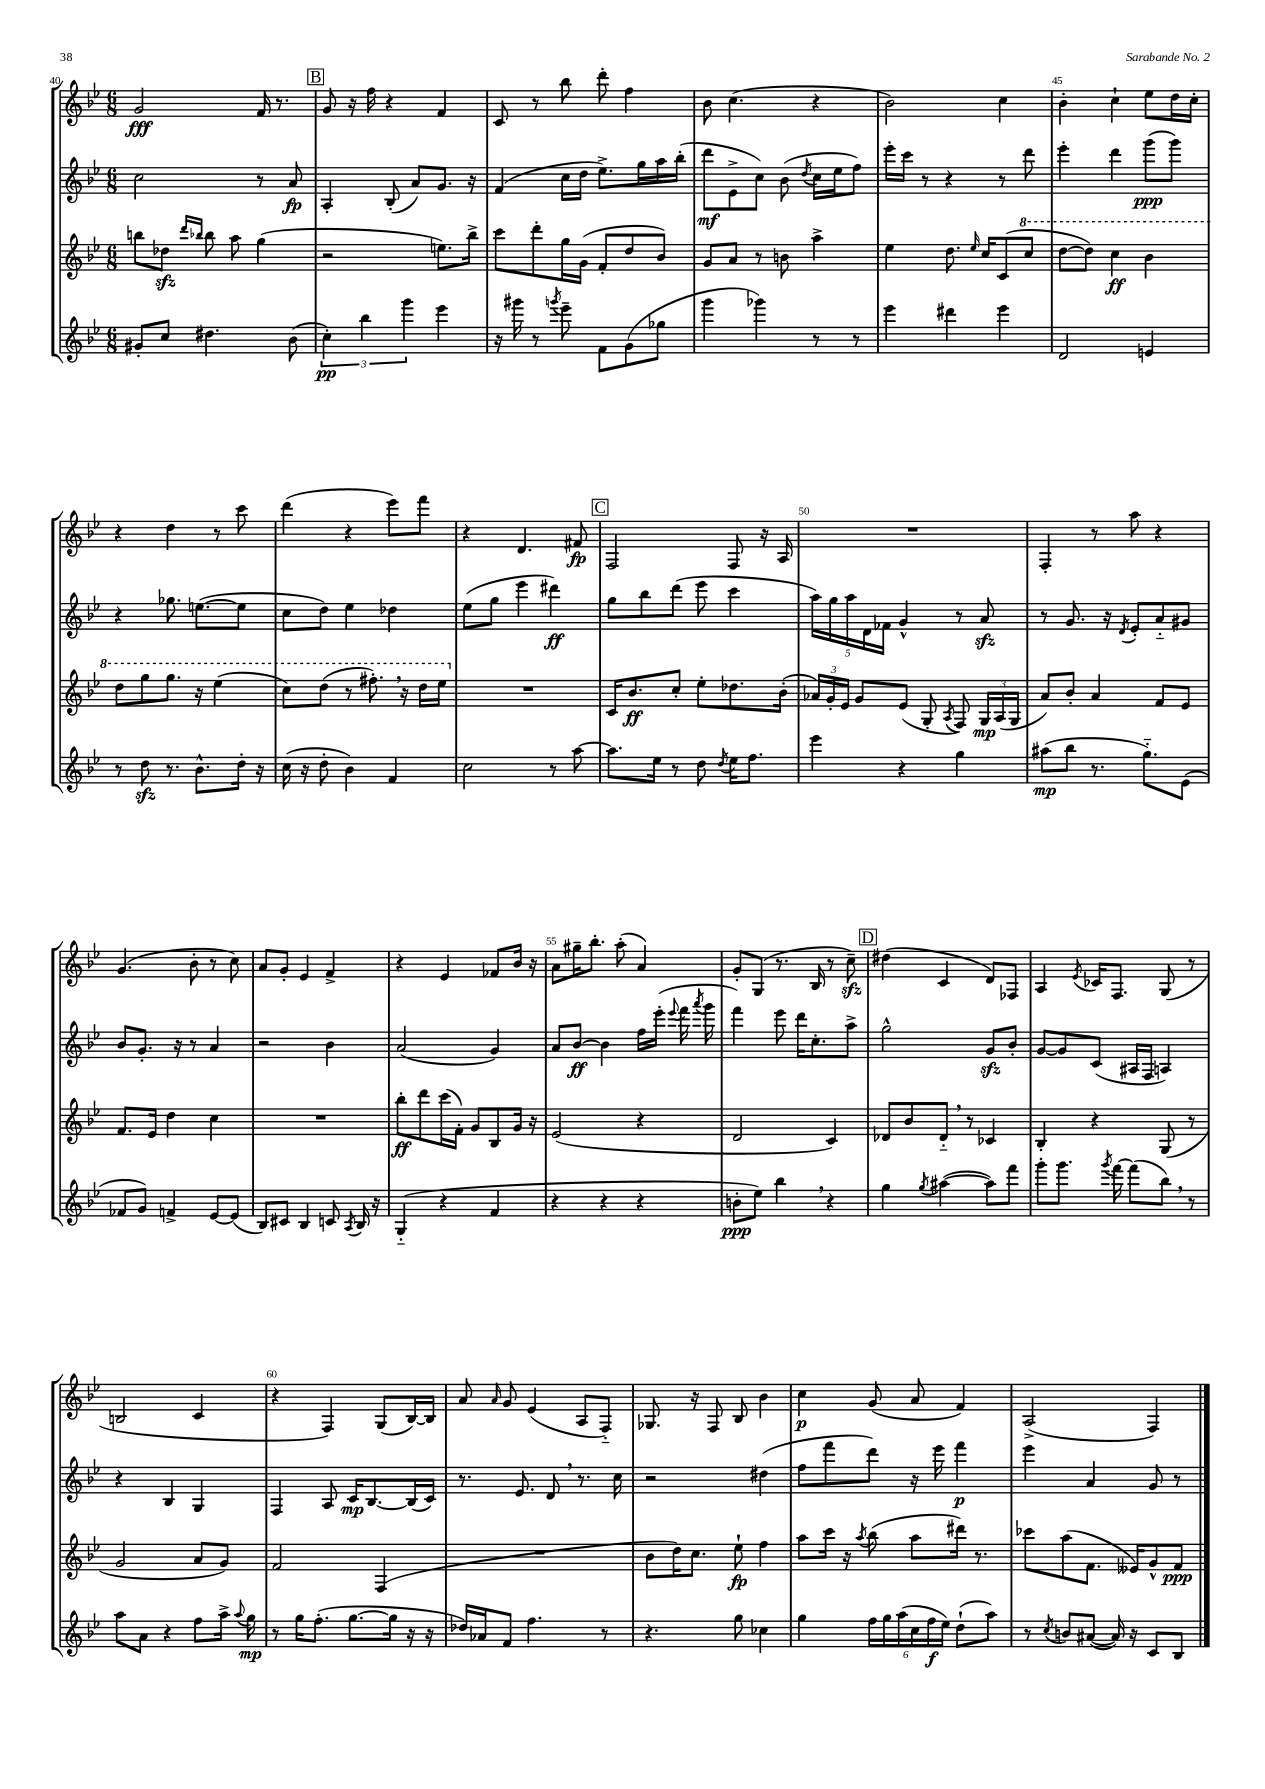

**kern	**dynam	**kern	**dynam	**kern	**dynam	**kern	**dynam
*part4	*part4	*part3	*part3	*part2	*part2	*part1	*part1
*staff4	*staff4	*staff3	*staff3	*staff2	*staff2	*staff1	*staff1
*clefG2	*	*clefG2	*	*clefG2	*	*clefG2	*
*k[b-e-]	*	*k[b-e-]	*	*k[b-e-]	*	*k[b-e-]	*
*M6/8	*	*M6/8	*	*M6/8	*	*M6/8	*
=40	=40	=40	=40	=40	=40	=40	=40
8g#X'/L	.	8bbn\L	.	2cc\	.	2g/	fff
8cc/J	.	8dd-Xzz\J	.	.	.	.	.
.	.	16qqddd/LL	.	.	.	.	.
.	.	16qqbb-X/JJ	.	.	.	.	.
4.dd#X\	.	8bb-\	.	.	.	.	.
.	.	8aa\	.	.	.	.	.
.	.	(4gg\	.	8r	.	16f/	.
.	.	.	.	.	.	8.r	.
(8b-\	.	.	.	8a/	fp	.	.
!!LO:REH:place=s1:t=B
=41	=41	=41	=41	=41	=41	=41	=41
6cc'\)	pp	2r	.	4A'/	.	8g/	.
.	.	.	.	.	.	16r	.
6bb-\	.	.	.	.	.	.	.
.	.	.	.	.	.	16ff\	.
.	.	.	.	(8B-'/	.	4r	.
6ggg\	.	.	.	.	.	.	.
.	.	.	.	8a/L)	.	.	.
4eee-\	.	8.een\L)	.	8.g/J	.	4f/	.
.	.	16bb-^\Jk	.	16r	.	.	.
=42	=42	=42	=42	=42	=42	=42	=42
16r	.	8ccc\L	.	(4f/	.	8c/	.
16ggg#X\	.	.	.	.	.	.	.
8r	.	8ddd'\	.	.	.	8r	.
8qgggn/	.	.	.	.	.	.	.
8eee-~\	.	16gg\L	.	16cc\LL	.	8bb-\	.
.	.	(16g\JJ	.	16dd\JJ	.	.	.
8f\L	.	8f'/L	.	8.ee-^\L)	.	8ddd'\	.
(8g\	.	8dd/	.	.	.	4ff\	.
.	.	.	.	16gg\L	.	.	.
8gg-X\J	.	8b-/J)	.	16aa\	.	.	.
.	.	.	.	(16bb-'\JJ	.	.	.
=43	=43	=43	=43	=43	=43	=43	=43
4ggg\	.	8g/L	.	8ddd\L	mf	8b-\	.
.	.	8a/J	.	8e-^\	.	(4.cc\	.
4ggg-X\)	.	8r	.	8cc\J)	.	.	.
.	.	8bn\	.	(8b-\	.	.	.
.	.	.	.	8qdd/	.	.	.
8r	.	4aa^\	.	16cc\LL	.	4r	.
.	.	.	.	16ee-\J	.	.	.
8r	.	.	.	8ff\J)	.	.	.
=44	=44	=44	=44	=44	=44	=44	=44
4eee-\	.	4ee-\	.	16eee-'\LL	.	2b-\)	.
.	.	.	.	16ccc\JJ	.	.	.
.	.	.	.	8r	.	.	.
4ddd#X\	.	8.dd\	.	4r	.	.	.
.	.	16qqee-/	.	.	.	.	.
.	.	16cc/KL	.	.	.	.	.
4eee-\	.	(8c/	.	8r	.	4cc\	.
*	*	*8va	*	*	*	*	*
.	.	8ccc/J	.	8ddd\	.	.	.
=45	=45	=45	=45	=45	=45	=45	=45
2d/	.	[8ddd\L	.	4eee-'\	.	4b-'\	.
.	.	8ddd\J])	.	.	.	.	.
.	.	4ccc\	ff	4ddd\	.	4cc`\	.
4en/	.	4bb-\	.	(8ggg\L	ppp	8ee-\L	.
.	.	.	.	8ggg\J)	.	16dd\L	.
.	.	.	.	.	.	16cc'\JJ	.
!!LO:LB:g=z
=46	=46	=46	=46	=46	=46	=46	=46
8r	.	8ddd\L	.	4r	.	4r	.
8ddzz\	.	8ggg\	.	.	.	.	.
8.r	.	8.ggg\J	.	8.gg-X\	.	4dd\	.
8.b-^^\L	.	16r	.	([8.een\L	.	.	.
.	.	(4eee-\	.	.	.	8r	.
16dd'\Jk	.	.	.	8ee\J]	.	8ccc\	.
16r	.	.	.	.	.	.	.
=47	=47	=47	=47	=47	=47	=47	=47
(16cc\	.	8ccc\L)	.	8cc\L	.	(4ddd\	.
16r	.	.	.	.	.	.	.
8dd'\	.	(8ddd\J	.	8dd\J)	.	.	.
4b-\)	.	8r	.	4ee-\	.	4r	.
.	.	8.fff#X',\)	.	.	.	.	.
4f/	.	.	.	4dd-X\	.	8eee-\L)	.
.	.	16r	.	.	.	.	.
.	.	16ddd\LL	.	.	.	8fff\J	.
.	.	16eee-\JJ	.	.	.	.	.
=48	=48	=48	=48	=48	=48	=48	=48
*	*	*X8va	*	*	*	*	*
2cc\	.	2.r	.	(8ee-\L	.	4r	.
.	.	.	.	8gg\J	.	.	.
.	.	.	.	4eee-\	.	4.d/	.
8r	.	.	.	4ddd#X\)	ff	.	.
[8aa\	.	.	.	.	.	8f#X/	fp
!!LO:REH:place=s1:t=C
=49	=49	=49	=49	=49	=49	=49	=49
8.aa\L]	.	16c/KL	.	8gg\L	.	2F/	.
.	.	8.b-/	ff	.	.	.	.
.	.	.	.	8bb-\	.	.	.
16ee-\Jk	.	.	.	.	.	.	.
8r	.	8cc'/J	.	(8ddd\J	.	.	.
8dd\	.	8ee-'\L	.	8eee-\	.	.	.
8qdd/	.	.	.	.	.	.	.
16ee-\KL	.	8.dd-X\	.	4ccc\	.	8F/	.
8.ff\J	.	.	.	.	.	.	.
.	.	.	.	.	.	16r	.
.	.	(16b-'\Jk	.	.	.	16A/	.
=50	=50	=50	=50	=50	=50	=50	=50
4eee-\	.	24a-X/LL)	.	20aa\LL)	.	2.r	.
.	.	24g'/	.	.	.	.	.
.	.	.	.	20gg\	.	.	.
.	.	24e-/JJ	.	.	.	.	.
.	.	.	.	20aa\	.	.	.
.	.	8g/L	.	.	.	.	.
.	.	.	.	20d\	.	.	.
.	.	.	.	20f-X\JJ	.	.	.
4r	.	(8e-/J	.	4g^^/	.	.	.
.	.	8G'/	.	.	.	.	.
.	.	8qA/	.	.	.	.	.
4gg\	.	8F/)	.	8r	.	.	.
.	.	24G/LL	mp	8azz/	.	.	.
.	.	(24A/	.	.	.	.	.
.	.	24G/JJ	.	.	.	.	.
=51	=51	=51	=51	=51	=51	=51	=51
(8aa#X\L	mp	8a/L)	.	8r	.	4F'/	.
8bb-\J	.	8b-'/J	.	8.g/	.	.	.
8.r	.	4a/	.	.	.	8r	.
.	.	.	.	16r	.	.	.
.	.	.	.	8qd/	.	.	.
.	.	.	.	8e-'/L	.	8aa\	.
8.gg\L)	.	.	.	.	.	.	.
.	.	8f/L	.	8a/	.	4r	.
(8e-\J	.	8e-/J	.	8g#X/J	.	.	.
!!LO:LB:g=z
=52	=52	=52	=52	=52	=52	=52	=52
8f-X/L	.	8.f/L	.	8b-/L	.	(4.g/	.
8g/J)	.	.	.	8.g'/J	.	.	.
.	.	16e-/Jk	.	.	.	.	.
4fn^/	.	4dd\	.	.	.	.	.
.	.	.	.	16r	.	.	.
.	.	.	.	8r	.	8b-'\	.
[8e-/L	.	4cc\	.	4a/	.	8r	.
(8e-/J]	.	.	.	.	.	8cc\)	.
=53	=53	=53	=53	=53	=53	=53	=53
8B-/L)	.	2.r	.	2r	.	8a/L	.
8c#X/J	.	.	.	.	.	8g'/J	.
4B-/	.	.	.	.	.	4e-/	.
8cn/	.	.	.	4b-\	.	4f^/	.
8qA/	.	.	.	.	.	.	.
16B-/	.	.	.	.	.	.	.
16r	.	.	.	.	.	.	.
=54	=54	=54	=54	=54	=54	=54	=54
(4G/	.	8bb-'\L	ff	(2a/	.	4r	.
.	.	8ddd\	.	.	.	.	.
4r	.	(16ccc\L	.	.	.	4e-/	.
.	.	16f'\JJ)	.	.	.	.	.
.	.	8g/L	.	.	.	.	.
4f/	.	8B-/	.	4g/)	.	8f-X/L	.
.	.	16g/Jk	.	.	.	16b-/Jk	.
.	.	16r	.	.	.	16r	.
=55	=55	=55	=55	=55	=55	=55	=55
4r	.	(2e-/	.	8a/L	.	8a\L	.
.	.	.	.	[8b-/J	ff	16gg#X~\K	.
.	.	.	.	.	.	8.bb-'\J	.
4r	.	.	.	4b-\]	.	.	.
.	.	.	.	.	.	(8aa'\	.
4r	.	4r	.	16ff\LL	.	4a/)	.
.	.	.	.	(16eee-'\JJ	.	.	.
.	.	.	.	8qqeee-/	.	.	.
.	.	.	.	16fff\	.	.	.
.	.	.	.	8qaaa/	.	.	.
.	.	.	.	16ggg\	.	.	.
=56	=56	=56	=56	=56	=56	=56	=56
8bn'\L	ppp	2d/	.	4fff\)	.	8g'/L	.
8ee-\J)	.	.	.	.	.	(8G/J	.
4bb-,\	.	.	.	8eee-\	.	8.r	.
.	.	.	.	16ddd\KL	.	.	.
.	.	.	.	8.cc'\	.	16B-/	.
4r	.	4c/)	.	.	.	8r	.
.	.	.	.	8aa^\J	.	8cczz~\)	.
!!LO:REH:place=s1:t=D
=57	=57	=57	=57	=57	=57	=57	=57
4gg\	.	8d-X/L	.	2gg^^\	.	(4dd#X\	.
.	.	8b-/	.	.	.	.	.
8qgg/	.	.	.	.	.	.	.
([4aa#X\	.	8d-,/J	.	.	.	4c/	.
.	.	8r	.	.	.	.	.
8aa#\L])	.	4c-X/	.	8gzz/L	.	8d/L)	.
8fff\J	.	.	.	8b-'/J	.	8F-X/J	.
=58	=58	=58	=58	=58	=58	=58	=58
8ggg'\L	.	4B-'/	.	[8g/L	.	4A/	.
8.ggg\J	.	.	.	8g/]	.	.	.
.	.	.	.	.	.	8qe-/	.
.	.	4r	.	(8c/J	.	16c-X/KL	.
8qggg/	.	.	.	.	.	.	.
[16fff\	.	.	.	.	.	8.F/J	.
(8fff\L]	.	.	.	16A#X/LL	.	.	.
.	.	.	.	16F/JJ	.	.	.
8bb-,\J)	.	(8G/	.	4An/)	.	(8G/	.
8r	.	8r	.	.	.	8r	.
!!LO:LB:g=z
=59	=59	=59	=59	=59	=59	=59	=59
8aa\L	.	2g/	.	4r	.	2Bn/	.
8a\J	.	.	.	.	.	.	.
4r	.	.	.	4B-/	.	.	.
8ff\L	.	8a/L	.	4G/	.	4c/	.
16aa^\Jk	.	8g/J)	.	.	.	.	.
8qqaa/	.	.	.	.	.	.	.
16gg\	mp	.	.	.	.	.	.
=60	=60	=60	=60	=60	=60	=60	=60
8r	.	2f/	.	4F/	.	4r	.
16gg\KL	.	.	.	.	.	.	.
(8.ff'\J	.	.	.	.	.	.	.
.	.	.	.	8A/	.	4F/)	.
[8.gg\L	.	.	.	16c/KL	mp	.	.
.	.	.	.	[8.B-/	.	.	.
.	.	(4F/	.	.	.	(8G/L	.
16gg\Jk]	.	.	.	.	.	.	.
16r	.	.	.	(16B-/L]	.	[16B-/L)	.
16r	.	.	.	16c/JJ)	.	16B-/JJ]	.
=61	=61	=61	=61	=61	=61	=61	=61
16dd-X/LL)	.	2.r	.	8.r	.	8a/	.
16a-X/J	.	.	.	.	.	.	.
.	.	.	.	.	.	16qqa/	.
8f/J	.	.	.	.	.	8g/	.
.	.	.	.	8.e-/	.	.	.
4.ff\	.	.	.	.	.	(4e-/	.
.	.	.	.	8d,/	.	.	.
.	.	.	.	8.r	.	8A/L	.
8r	.	.	.	.	.	8F/J)	.
.	.	.	.	16cc\	.	.	.
=62	=62	=62	=62	=62	=62	=62	=62
4.r	.	8b-\L	.	2r	.	8.G-X/	.
.	.	16dd\K)	.	.	.	.	.
.	.	8.cc\J	.	.	.	16r	.
.	.	.	.	.	.	8F/	.
8gg\	.	8ee-`\	fp	.	.	8B-/	.
4cc-X\	.	4ff\	.	(4dd#X\	.	4b-\	.
=63	=63	=63	=63	=63	=63	=63	=63
4gg\	.	8aa\L	.	8ff\L	.	4cc\	p
.	.	16ccc\Jk	.	8fff\	.	.	.
.	.	16r	.	.	.	.	.
.	.	8qaa/	.	.	.	.	.
24ff\LL	.	(8bb-\	.	8ddd\J)	.	(8g/	.
24gg\	.	.	.	.	.	.	.
(24aa\	.	.	.	.	.	.	.
24cc\	.	8aa\L	.	16r	.	8a/	.
24ff\	f	.	.	.	.	.	.
.	.	.	.	16eee-\	.	.	.
24ee-\JJ)	.	.	.	.	.	.	.
(8dd`\L	.	16ddd#X\Jk)	.	4fff\	p	4f/)	.
.	.	8.r	.	.	.	.	.
8aa\J)	.	.	.	.	.	.	.
=64	=64	=64	=64	=64	=64	=64	=64
8r	.	8ccc-X\L	.	4eee-\	.	(2A^/	.
8qcc/	.	.	.	.	.	.	.
8bn/L	.	(8aa\	.	.	.	.	.
([8a#X/J	.	8.f\J	.	4a/	.	.	.
16a#/])	.	.	.	.	.	.	.
16r	.	16e--X/KL)	.	.	.	.	.
8c/L	.	8g^^/	.	8g/	.	4F/)	.
8B-/J	.	8f/J	ppp	8r	.	.	.
==	==	==	==	==	==	==	==
*-	*-	*-	*-	*-	*-	*-	*-
